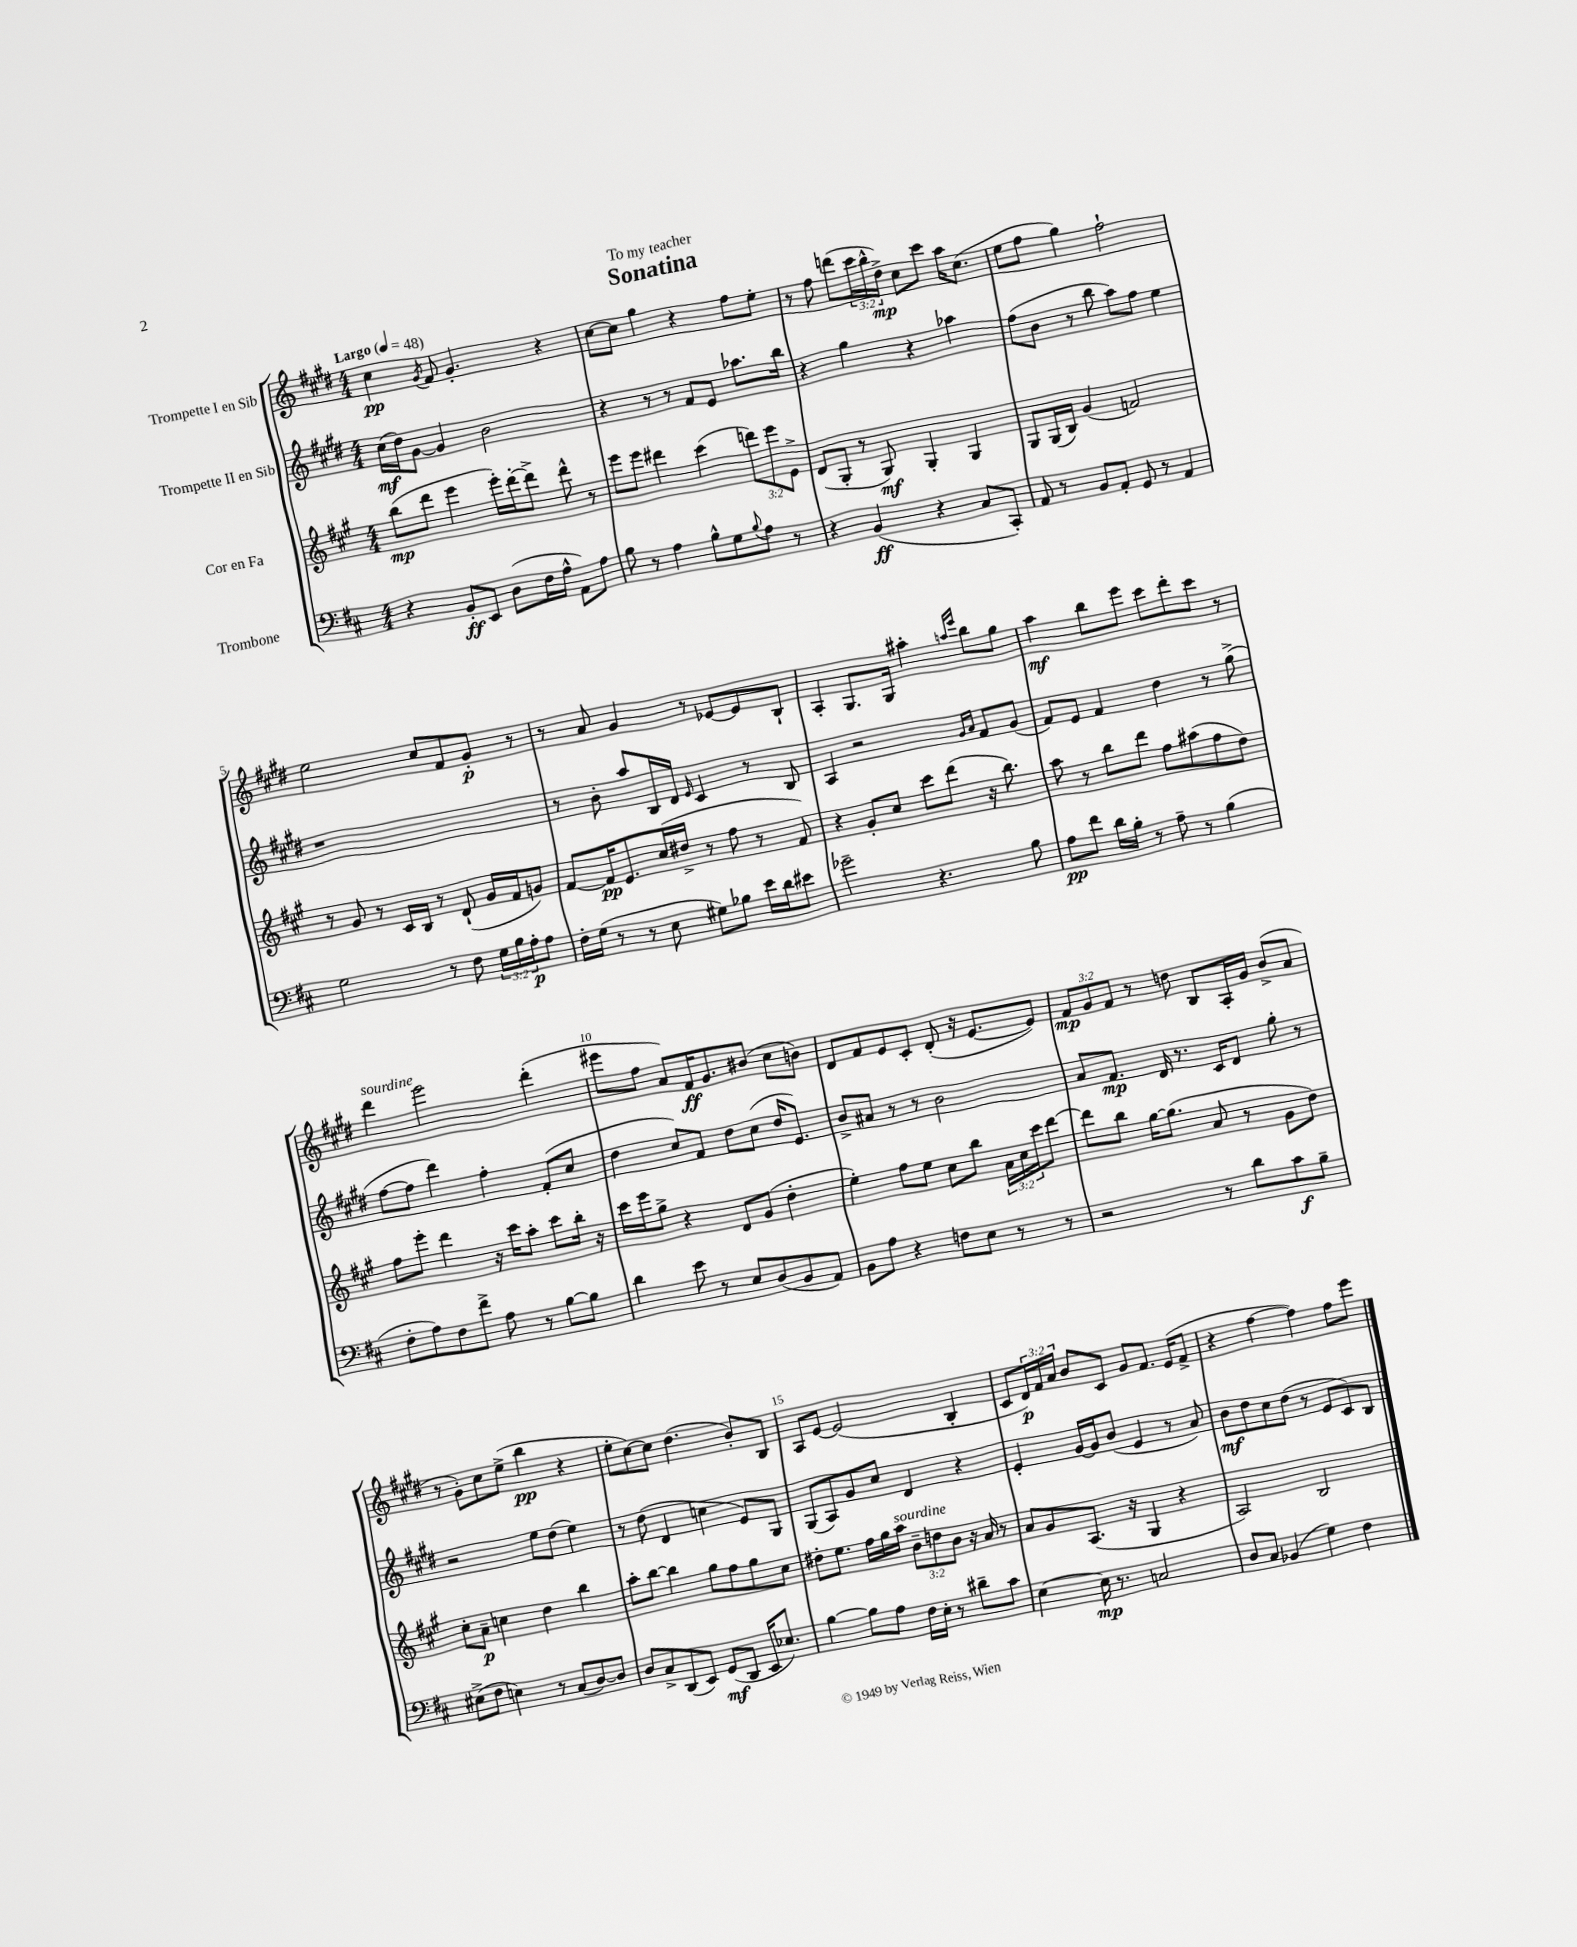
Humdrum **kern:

**kern	**kern	**kern	**kern
*staff4	*staff3	*staff2	*staff1
*clefF4	*clefG2	*clefG2	*clefG2
*k[f#c#]	*k[f#c#g#]	*k[f#c#g#d#]	*k[f#c#g#d#]
*M4/4	*M4/4	*M4/4	*M4/4
*MM48	*MM48	*MM48	*MM48
4r	(8bb	(16cc#	4cc#
.	.	16dd#)	.
.	8ddd	[8g#	.
.	.	.	8qg#
8BB'	4eee	4g#]	8f#
8EE	.	.	4.g#'
(8D	16eee')	2b	.
.	[16ddd'	.	.
16F#	8ddd^]	.	.
16A^^	.	.	.
8AA)	8ddd^^	.	4r
8A	8r	.	.
=	=	=	=
8B	8eee	4r	[8cc#
8r	8eee	.	8cc#]
4A	4ddd#	8r	4gg#
.	.	8r	.
8B^^	(4ccc#	8f#	4r
8G	.	8e	.
8qqB	.	.	.
8A	12ddd)	8.aa-	8ff#
.	12eee	.	.
8r	.	.	8ee'
.	12e^	.	.
.	.	16bb	.
=	=	=	=
4r	(8d	4r	8r
.	8G#'	.	8ff#
(4BB	8r	4gg#	(8ddd
.	8G#)	.	24ccc#
.	.	.	24bb^^
.	.	.	24dd#^)
4r	4G#'	4r	8cc#
.	.	.	8ccc#
8C#	4G#	4aa-	16aa
.	.	.	(8.cc#
8CC#')	.	.	.
=	=	=	=
8AA	8G#	(8ff#	8ee
8r	(16G#	8b	8ff#
.	16B)	.	.
8BB	(4g#	8r	4gg#)
8AA'	.	8bb	.
8GG	2f)	8aa)	2ff#`
8r	.	8ff#	.
4AA	.	4ee	.
=	=	=	=
2G	8r	1r	2ee
.	8g#	.	.
.	8r	.	.
.	16c#	.	.
.	16B	.	.
8r	8r	.	8cc#
8F#	(8d`	.	8f#
24G	16g#	.	8g#'
24B	.	.	.
.	16f#	.	.
24A'	.	.	.
8A	8g)	.	8r
=	=	=	=
16F#'	[8f#	8r	8r
(16G	.	.	.
8r	16f#]	8b'	8a
.	8.e	.	.
8r	.	8aa	4g#
8E	(16cc#	16B	.
.	16dd#^	16d#	.
.	.	16qqe	.
8G#)	8r	4c#	8r
8B-	8ff#	.	[8e-
16e	8r	8r	8e-]
16d	.	.	.
8e#	8f#)	8B	8B`
=	=	=	=
2g-~	4r	4A	4A'
.	8g#'	2r	8.G#
.	8cc#	.	.
.	.	.	16G#
4.r	8ccc#	.	4aa#'
.	(8ddd	.	.
.	.	16qqg#	16qqaa
.	.	16qqa	16qqeee
.	16r	8f#	8bb
.	8.bb)	.	.
8B	.	(8g#	8gg#
=	=	=	=
8A	8aa	8f#)	4aa
8f#	8r	8e	.
16d	8bb	4f#	8bb
16B'	.	.	.
8r	8ddd	.	8eee
8A~	8ff#	4dd#	8ccc#
8r	(8aa#	.	8ddd#'
(4B	8ff#	8r	8ccc#
.	8dd)	(8gg#^	8r
=	=	=	=
8F#'	8ff#	[8ff#	4ddd#
8A)	8eee'	8ff#]	.
8F#	4ddd	4ddd#)	2eee
8f#^	.	.	.
8A	16r	4ff#'	.
.	16ccc#	.	.
8r	8aa'	.	.
[8B	8ccc#	(8f#'	(4ddd#'
8B]	16bb'	8cc#	.
.	16r	.	.
=	=	=	=
4d	16ccc#	4dd#	8eee#
.	16eee	.	.
.	8gg#^	.	8ff#
8e	4r	8cc#)	8a)
8r	.	8f#	16f#
.	.	.	8.g#
8E	8d	8dd#	.
(8D	(8g#	(8cc#	(8b#
8BB	4dd'	16dd#	8cc#
.	.	8.e)	.
8AA)	.	.	8b)
=	=	=	=
8BB	4ee')	8b^	8d#
8A	.	8a#	8f#
4r	8ff#	8r	8e
.	8ee	8r	8c#'
8F	8cc#	2b	(8d#'
8E	8bb	.	16r
.	.	.	[8.e
8r	24a	.	.
.	24cc#	.	.
.	24ccc#	.	.
8r	[8ddd	.	8e])
=	=	=	=
2r	8ddd]	8a	12f#
.	.	.	12g#
.	8bb	8.f#	.
.	.	.	12f#
.	[16gg#	.	8r
.	(8.gg#]	16d#	.
.	.	8.r	8dd
8r	8a	.	8B
.	.	16c#	.
8d	8r	8d#	16A'
.	.	.	16g#
8c#	8g#	8gg#'	(8b^
8B~	8dd)	8r	8a
=	=	=	=
(8E#^	8cc#'	2r	8r
8F#	8a~	.	8g#')
4E)	4cc	.	8cc#
.	.	.	(8ee^
8r	4dd	8ee	4bb
(8C#	.	(8dd#	.
[8D)	4bb	4ee)	4r
8D]	.	.	.
=	=	=	=
8D	8aa'	8r	8ee'
8C#^	[8bb	(8dd#	[8cc#)
(8DD	4bb]	4d#	8cc#]
8EE)	.	.	(4.dd#
(8GG	8gg#	4cc	.
8DD	8ff#	.	.
16EE	8gg#	8e)	8b')
8.E-)	.	.	.
.	8cc#	8G#	8B
=	=	=	=
[4B	8dd#'	(8G#	8A
.	8.ee	8A)	[8e
8B]	.	8g#	(2e]
.	16ff#	.	.
8A	16gg#	8cc#	.
.	16aa	.	.
16F#	12b~	4d#	.
16E'	.	.	.
.	12dd	.	.
8r	.	.	.
.	12b	.	.
8d#~	16r	4r	4B'
.	16a	.	.
8c#	8r	.	.
=	=	=	=
[4E	8a	4e'	8c#
.	8g#	.	24d#)
.	.	.	24f#
.	.	.	24a
16E]	(8.A	[16g#	8b
8.r	.	16g#]	.
.	.	(8b	8c#
.	16r	.	.
2C	4G#	4e	8g#
.	.	.	8.f#
.	4r	8r	.
.	.	.	(16e
.	.	8a)	8f#^
=	=	=	=
8D	2A)	8b	4r
8C#	.	8dd#	.
(4BB-	.	8cc#	[4ff#
.	.	(8dd#	.
4G)	2B	8r	4ff#])
.	.	8e	.
4F#	.	8c#)	8ff#
.	.	8B	8eee
==	==	==	==
*-	*-	*-	*-
